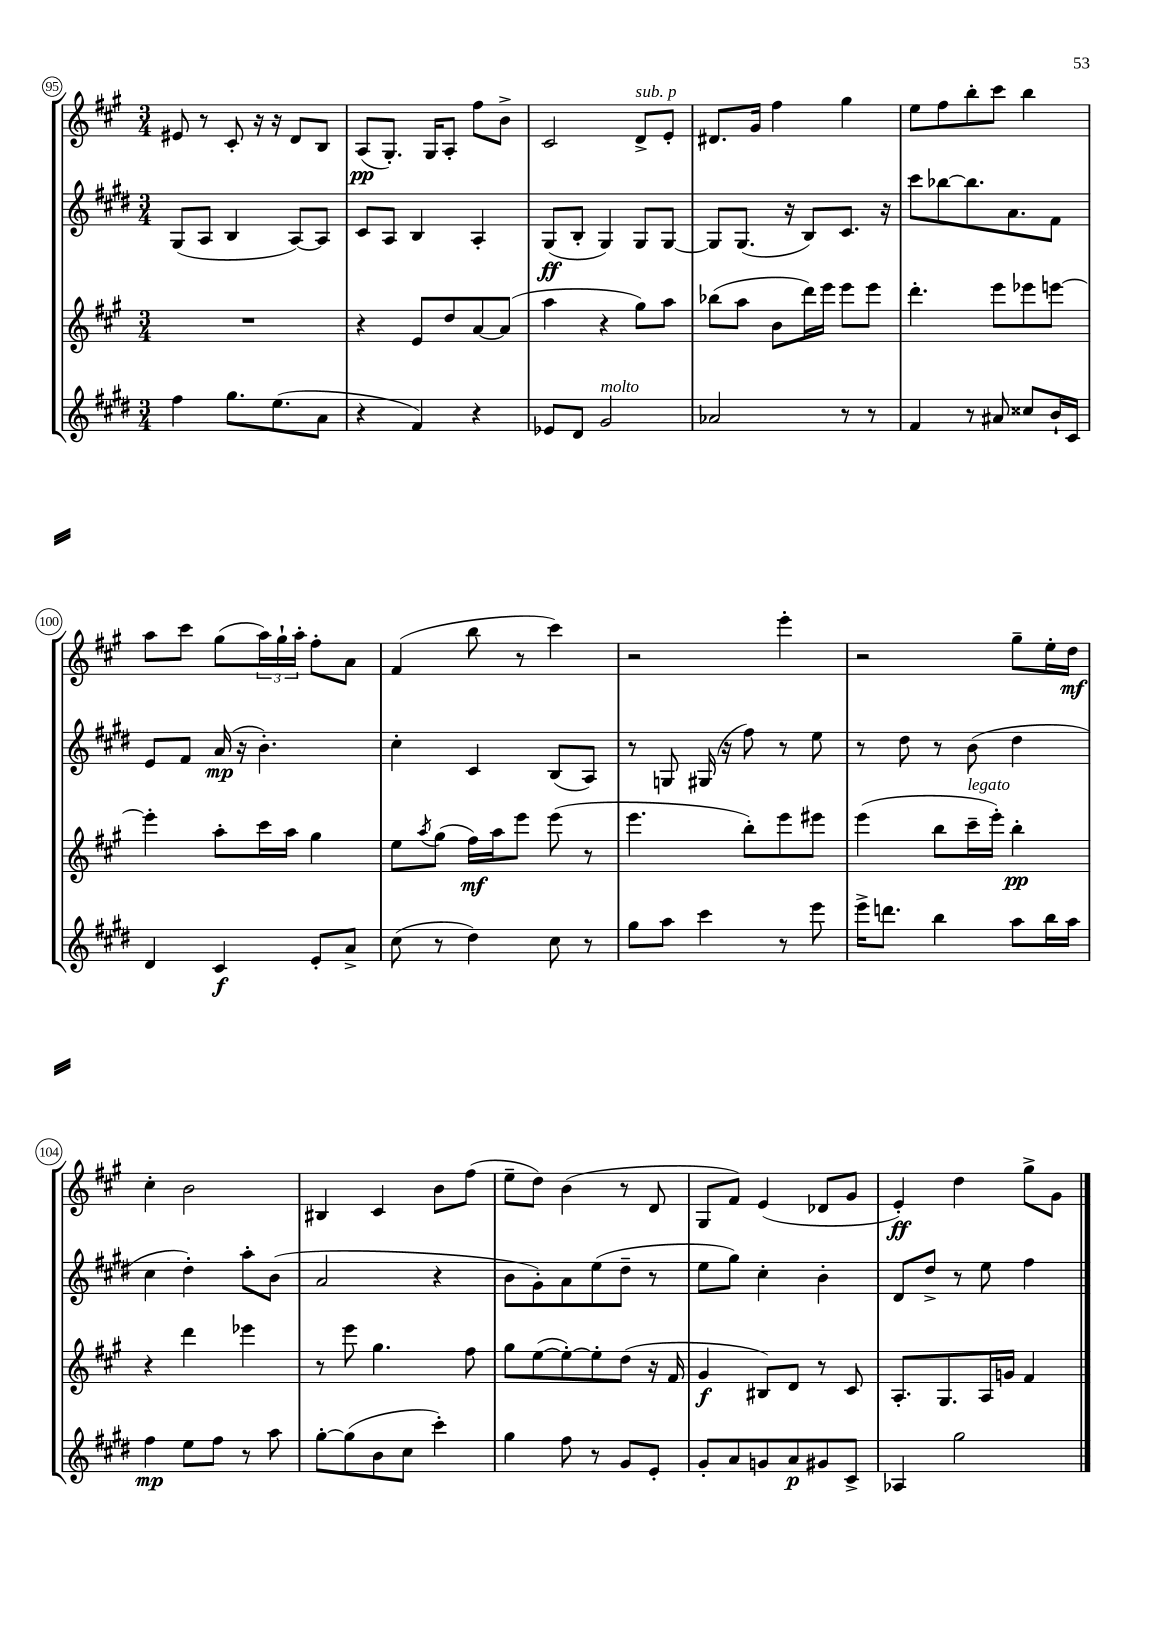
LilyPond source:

<<
\new StaffGroup <<
\new Staff = "s0" {
    \clef treble \key a \major \numericTimeSignature \time 3/4
    eis'8 r8 cis'8-. r16 r16 d'8 b8 |
    a8\pp( gis8.-.) gis16 a8-. fis''8 b'8-> |
    cis'2 d'8->^\markup { \italic "sub. p" } e'8-. |
    dis'8. gis'16 fis''4 gis''4 |
    e''8 fis''8 b''8-. cis'''8 b''4 |
    a''8 cis'''8 gis''8( \tuplet 3/2 { a''16) gis''16-! a''16-. } fis''8-. a'8 |
    fis'4( b''8 r8 cis'''4) |
    r2 e'''4-. |
    r2 gis''8-- e''16-. d''16\mf |
    cis''4-. b'2 |
    bis4 cis'4 b'8 fis''8( |
    e''8-- d''8) b'4( r8 d'8 |
    gis8 fis'8) e'4( des'8 gis'8 |
    e'4-.\ff) d''4 gis''8-> gis'8 \bar "|." |
}
\new Staff = "s1" {
    \clef treble \key e \major \numericTimeSignature \time 3/4
    gis8( a8 b4 a8~) a8 |
    cis'8 a8 b4 a4-. |
    gis8\ff( b8-. gis4) gis8 gis8~ |
    gis8 gis8.( r16 b8) cis'8. r16 |
    cis'''8 bes''8~ bes''8. a'8. fis'8 |
    e'8 fis'8 a'16\mp( r16 b'4.-.) |
    cis''4-. cis'4 b8( a8) |
    r8 g8 gis16( r16 fis''8) r8 e''8 |
    r8 dis''8 r8 b'8( dis''4 |
    cis''4 dis''4-.) a''8-. b'8( |
    a'2 r4 |
    b'8 gis'8-.) a'8 e''8( dis''8-- r8 |
    e''8 gis''8) cis''4-. b'4-. |
    dis'8 dis''8-> r8 e''8 fis''4 \bar "|." |
}
\new Staff = "s2" {
    \clef treble \key a \major \numericTimeSignature \time 3/4
    R2. |
    r4 e'8 d''8 a'8~ a'8( |
    a''4 r4 gis''8) a''8 |
    bes''8( a''8 b'8 d'''16) e'''16 e'''8 e'''8 |
    d'''4.-. e'''8 ees'''8 e'''8~ |
    e'''4-. a''8-. cis'''16 a''16 gis''4 |
    e''8 \acciaccatura { a''8 } gis''8( fis''16\mf) a''16 e'''8 e'''8( r8 |
    e'''4. b''8-.) e'''8 eis'''8 |
    e'''4( b''8 cis'''16--^\markup { \italic "legato" } e'''16-.) b''4-.\pp |
    r4 d'''4 ees'''4 |
    r8 e'''8 gis''4. fis''8 |
    gis''8 e''8~( e''8~-.) e''8-. d''8( r16 fis'16 |
    gis'4\f bis8) d'8 r8 cis'8 |
    a8.-. gis8. a16 g'16 fis'4 \bar "|." |
}
\new Staff = "s3" {
    \clef treble \key e \major \numericTimeSignature \time 3/4
    fis''4 gis''8. e''8.( a'8 |
    r4 fis'4) r4 |
    ees'8 dis'8 gis'2^\markup { \italic "molto" } |
    aes'2 r8 r8 |
    fis'4 r8 ais'8 cisis''8 b'16-! cis'16 |
    dis'4 cis'4\f e'8-. a'8-> |
    cis''8( r8 dis''4) cis''8 r8 |
    gis''8 a''8 cis'''4 r8 e'''8 |
    e'''16-> d'''8. b''4 a''8 b''16 a''16 |
    fis''4\mp e''8 fis''8 r8 a''8 |
    gis''8~-. gis''8( b'8 cis''8 cis'''4-.) |
    gis''4 fis''8 r8 gis'8 e'8-. |
    gis'8-. a'8 g'8 a'8\p gis'8 cis'8-> |
    aes4 gis''2 \bar "|." |
}
>>
>>
\layout { \context { \Score currentBarNumber = #95 \override BarNumber.stencil = #(make-stencil-circler 0.1 0.3 ly:text-interface::print) } }
